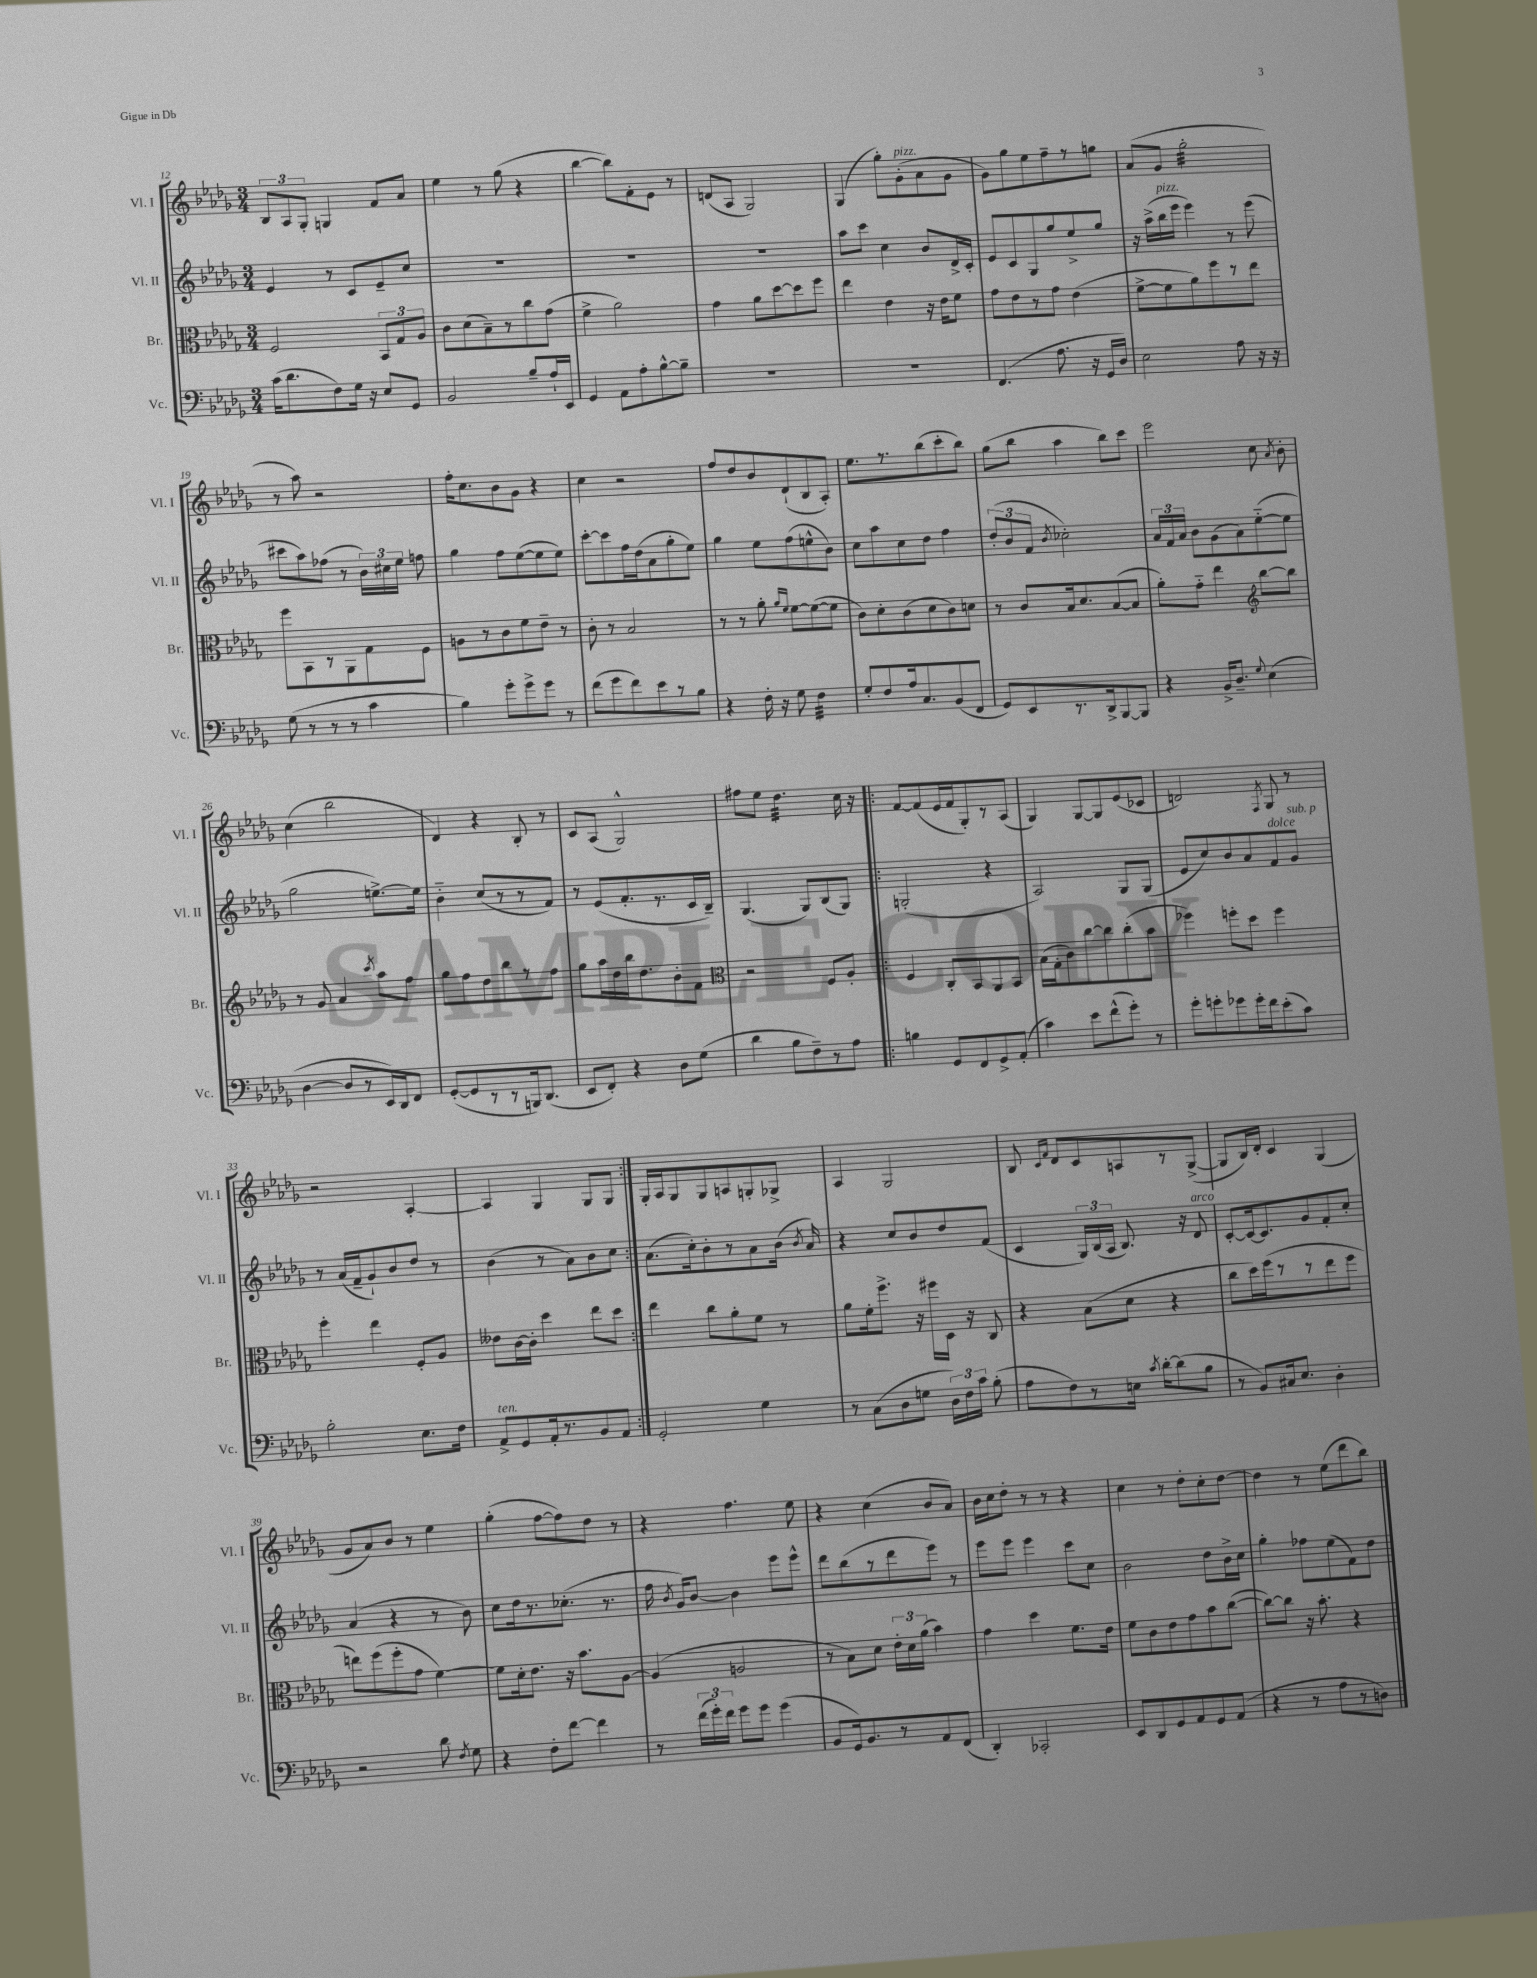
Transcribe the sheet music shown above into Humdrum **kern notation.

**kern	**kern	**kern	**kern
*staff4	*staff3	*staff2	*staff1
*clefF4	*clefC3	*clefG2	*clefG2
*k[b-e-a-d-g-]	*k[b-e-a-d-g-]	*k[b-e-a-d-g-]	*k[b-e-a-d-g-]
*M3/4	*M3/4	*M3/4	*M3/4
(16c	2F	4e-	12B-
8.d-	.	.	.
.	.	.	12A-
.	.	.	12G-'
8F)	.	8r	4G
16G-	.	8c	.
16r	.	.	.
8E-	12BB-	8e-~	8f
.	12G-	.	.
8GG-	.	8cc	8a-
.	12A-	.	.
=	=	=	=
2BB-	8c	2.r	4ee-
.	(8d-	.	.
.	8B-~)	.	8r
.	8r	.	(8gg-
8B-~	8cc	.	4r
16A-`	(8g-	.	.
16EE-	.	.	.
=	=	=	=
4GG-	4f^	2.r	[4bb-
8AA-	2a-)	.	8bb-])
8A-'	.	.	8f'
[8B-^^	.	.	8e-
8B-~]	.	.	8r
=	=	=	=
2.r	4g-	2.r	(8d
.	.	.	8A-
.	8a-	.	2G-)
.	[8dd-	.	.
.	8dd-]	.	.
.	8ff	.	.
=	=	=	=
2.r	4ee-	8aa-	(4G-
.	.	8ccc	.
.	4e-	4cc	8gg-')
.	.	.	(8g-'
.	16r	8b-	8a-
.	16e-	.	.
.	8f	16d-^	8g-
.	.	16c'	.
=	=	=	=
(4.FF	8g-	8e-	8g-)
.	8e-	8c	8gg-
.	8r	8G-	8ee-
8.A-	8g-	8gg-	8ff~
.	(4e-	8ee-^	8r
16r	.	.	.
16GG-	.	8gg-	8gg
16D-)	.	.	.
=	=	=	=
2E-	[8f^	16r	(8a-
.	.	(16aa-^	.
.	8f]	16bb-	8g-
.	.	16eee-	.
.	8a-)	4eee-)	2gg-'
.	8ff	.	.
8A-	8r	8r	.
16r	8ee-	(8eee-	.
16r	.	.	.
=	=	=	=
(8G-	8ff	8ccc#	8r
8r	8BB-	8aa-)	8aa-)
8r	8r	(8ff-	2r
8r	8AA-	8r	.
4c	8G-	24b-)	.
.	.	24cc#	.
.	.	24ee-	.
.	8F	8ff	.
=	=	=	=
4B-)	8A	4gg-	16ff'
.	.	.	8.cc
.	8r	.	.
8g-'	8c	8ff	8b-
8g-^	8f	([8ee-	8g-
8g-	8e-~	8ee-]	4r
8r	8r	8ee-)	.
=	=	=	=
(8f	8c'	[8ccc'	4cc
8g-	8r	8ccc]	.
8f)	2B-	16ff	2r
.	.	(16dd-	.
8e-	.	8a-	.
8r	.	8gg-'	.
8B-	.	8ee-)	.
=	=	=	=
4r	8r	4gg-	8ff
.	8r	.	8dd-
16F'	8a-'	8ee-	8b-
16r	.	.	.
.	16qqa-	.	.
.	16qqf	.	.
8G-	[8f	(8ff	(8d-`
4F	(8f_	8ee^^	8B-
.	8f]	8b-)	8A-')
=	=	=	=
8G-'	8c)	8cc	8.ee-
8F	8d-'	8aa-	.
.	.	.	8.r
16A-	(8c	8cc	.
8.C	.	.	.
.	8d-	8dd-	(8bb-
(8BB-	8c)	4ff	8ccc'
8FF	8d	.	8bb-)
=	=	=	=
8GG-)	8r	(12dd-'	(8gg-
.	.	12b-	.
8EE-	8c	.	8bb-
.	.	12f	.
.	.	8qb-	.
8.r	16B-	2cc-')	4aa-
.	8.d-	.	.
16DD-^	.	.	.
[8BBB-	([8B-	.	8bb-)
8BBB-]	8B-]	.	8ccc
=	=	=	=
4r	8a-')	24a-	2eee-
.	.	24f	.
.	.	24a-	.
.	8g-'~	8b-	.
16BB-^	4ee-	(8g-	.
8.D-~	.	.	.
.	.	8a-)	.
*	*clefG2	*	*
8qqG-	.	.	.
(4E-	[8bb-	([8ee-'~	8cc
.	.	.	8qa-
.	8bb-]	8ee-]	8b-'
=	=	=	=
[4D-	8r	2gg-	(4cc
.	8g-	.	.
8D-]	4a-	.	2bb-
8r	.	.	.
.	8qccc	.	.
16EE-)	8aa-	[8.ee^)	.
16DD-	.	.	.
8FF	8ff	.	.
.	.	16ee]	.
=	=	=	=
([8GG-'	8gg-	4b-'~	4d-)
8GG-]	8ff	.	.
8r	8dd-	(8cc	4r
8r	8bb-	8r	.
16BBB)	8r	8r	8B-'
(8.DD-	.	.	.
.	8ff	8f)	8r
=	=	=	=
8EE-	8gg-	8r	8c
8FF')	16aa-	(8e-	(8A-
.	16dd-	.	.
4r	16bb-	8.f'	2G-^^)
.	8.dd-	.	.
.	.	8.r	.
8D-	8b-'	.	.
(8G-	8f	16c	.
.	.	16B-~)	.
=	=	=	=
*	*clefC3	*	*
4d-	2r	(4.G-	8ff#
.	.	.	8ee-
8B-	.	.	4.dd-
8F~)	.	8G-)	.
8r	8F	(8B-	.
8A-	8A-'	8G-)	16cc
.	.	.	16r
=!|:	=!|:	=!|:	=!|:
4B	4F	(2G'	[8f
.	.	.	(8f]
8GG-	8C'	.	16e-
.	.	.	16f
8FF	8BB-	.	8G-')
8GG-^	8AA-	4r	8r
(8AA-'	8BB-	.	(8A-
=	=	=	=
4c)	(16B-	2A-)	4G-)
.	16G-'	.	.
.	8c)	.	.
8e-	[8cc	.	[8G-
(8f^^	8cc]	.	8G-]
8g-')	(8cc'	8G-	(8e-
8r	8b-	(8G-	8c-
=	=	=	=
8g-'	4ff-)	8e-	2d)
8g'	.	8cc)	.
8g-	8ff'	8b-	.
16g-'	8dd-	8a-	.
16f	.	.	.
.	.	.	8qF
(8e-'	4ff	8f	8G-
8c)	.	8g-	8r
=	=	=	=
2B-'	4ff'	8r	2r
.	.	(16a-	.
.	.	16f~	.
.	4ee-	8g-`)	.
.	.	8b-	.
8.E-	8F'	8dd-	[4A-'
.	8A-	8r	.
16F	.	.	.
=	=	=	=
8AA-^	8e--	(4b-	4A-]
8GG-	[16c	.	.
.	16c']	.	.
16AA-'	4dd-	8r	4G-
8.r	.	.	.
.	.	8a-)	.
8BB-	8ee-	8b-	8G-
8AA-	8dd-	8cc	8G-
=:|!	=:|!	=:|!	=:|!
2GG-'	4ee-	(8.a-	16G-'
.	.	.	16A-
.	.	.	8G-
.	.	16cc')	.
.	8cc	8b-'	8G-
.	8a-'	8r	8A
4G-	8f	8a-	8G'
.	8r	(16b-	8G-^
.	.	8qb-	.
.	.	16a-)	.
=	=	=	=
8r	8a-	4r	4A-
(8C	16f'	.	.
.	8.ff^	.	.
8D-	.	8cc	2G-
8G	16r	8b-	.
.	16ff#	.	.
24D-)	16D-	8dd-	.
24F	.	.	.
.	16r	.	.
24c	.	.	.
(8B-'	8C	(8f	.
=	=	=	=
8A-	4r	4c	8B-
.	.	.	16qqc
.	.	.	16qqf
8F)	.	.	8d-
8r	(8B-	24G-)	8c
.	.	(24B-	.
.	.	24A-	.
16E	8d-	8.B-)	8A
8qc	.	.	.
[16d-'	.	.	.
(8d-]	4r	.	8r
.	.	16r	.
8B-	.	8d-	([8G-^
=	=	=	=
8r	8cc	[8c'	8G-]
8BB-)	16dd-)	16c_	16B-)
.	(16ff	8.c]	16d-'
16C#	8r	.	4c
8.E-	.	.	.
.	8r	8g-	.
4D-'	8ee-	8f'	(4G-
.	8ff	8cc'	.
=	=	=	=
2r	8ee)	(4a-	8g-
.	(8ff	.	8a-)
.	8ff'	4r	8b-
.	8g-	.	8r
8d-	[4f)	8r	4ee-
8qF	.	.	.
8G-	.	8b-)	.
=	=	=	=
4r	8f]	8cc	(4gg-'
.	16d-'	16dd-	.
.	8.e-	8.r	.
8F'	.	.	[8ff
[8f	16r	(8.cc-'	8ff])
.	8.b-	.	.
4f]	.	.	8dd-
.	.	8.r	.
.	[8A-	.	8r
=	=	=	=
8r	(4A-]	16ff	4r
.	.	8qb-	.
.	.	16g-)	.
(24f	.	[8b-	.
24g-')	.	.	.
24f	.	.	.
8g-	2A	4b-]	4.ff
8g-	.	.	.
(4g-	.	8eee-	.
.	.	8eee-^^	8ee-
=	=	=	=
8BB-	8r	8ddd-	4r
16GG-)	8B-)	(8bb-	.
8.BB-	.	.	.
.	8d-	8r	(4cc
8r	24e-'	8ddd-	.
.	24d-	.	.
.	(24a-	.	.
8AA-	4b-)	8eee-)	8b-
(8FF	.	8r	8a-)
=	=	=	=
4DD-')	4g-	8eee-	16b-
.	.	.	16cc
.	.	8eee-	8dd-'
2CC-'	4dd-	4eee-	8r
.	.	.	8r
.	8.f	8ccc	4r
.	.	8cc	.
.	16e-	.	.
=	=	=	=
8EE-	8f	2b-	4cc
8DD-	8c	.	.
8GG-	8e-	.	8r
8AA-	8g-	.	8dd-'
8GG-	8b-	8dd-	8cc'
(8AA-	([8cc	16b-^	[8dd-
.	.	16cc	.
=	=	=	=
4r	8cc_)	4gg-'	4dd-]
.	8cc]	.	.
8r	16r	8ff-	8r
.	8.b-'	.	.
8A-	.	(8ee-	(8ee-
8r	4r	8f)	8ddd-
8D)	.	8dd-	8bb-)
==	==	==	==
*-	*-	*-	*-
